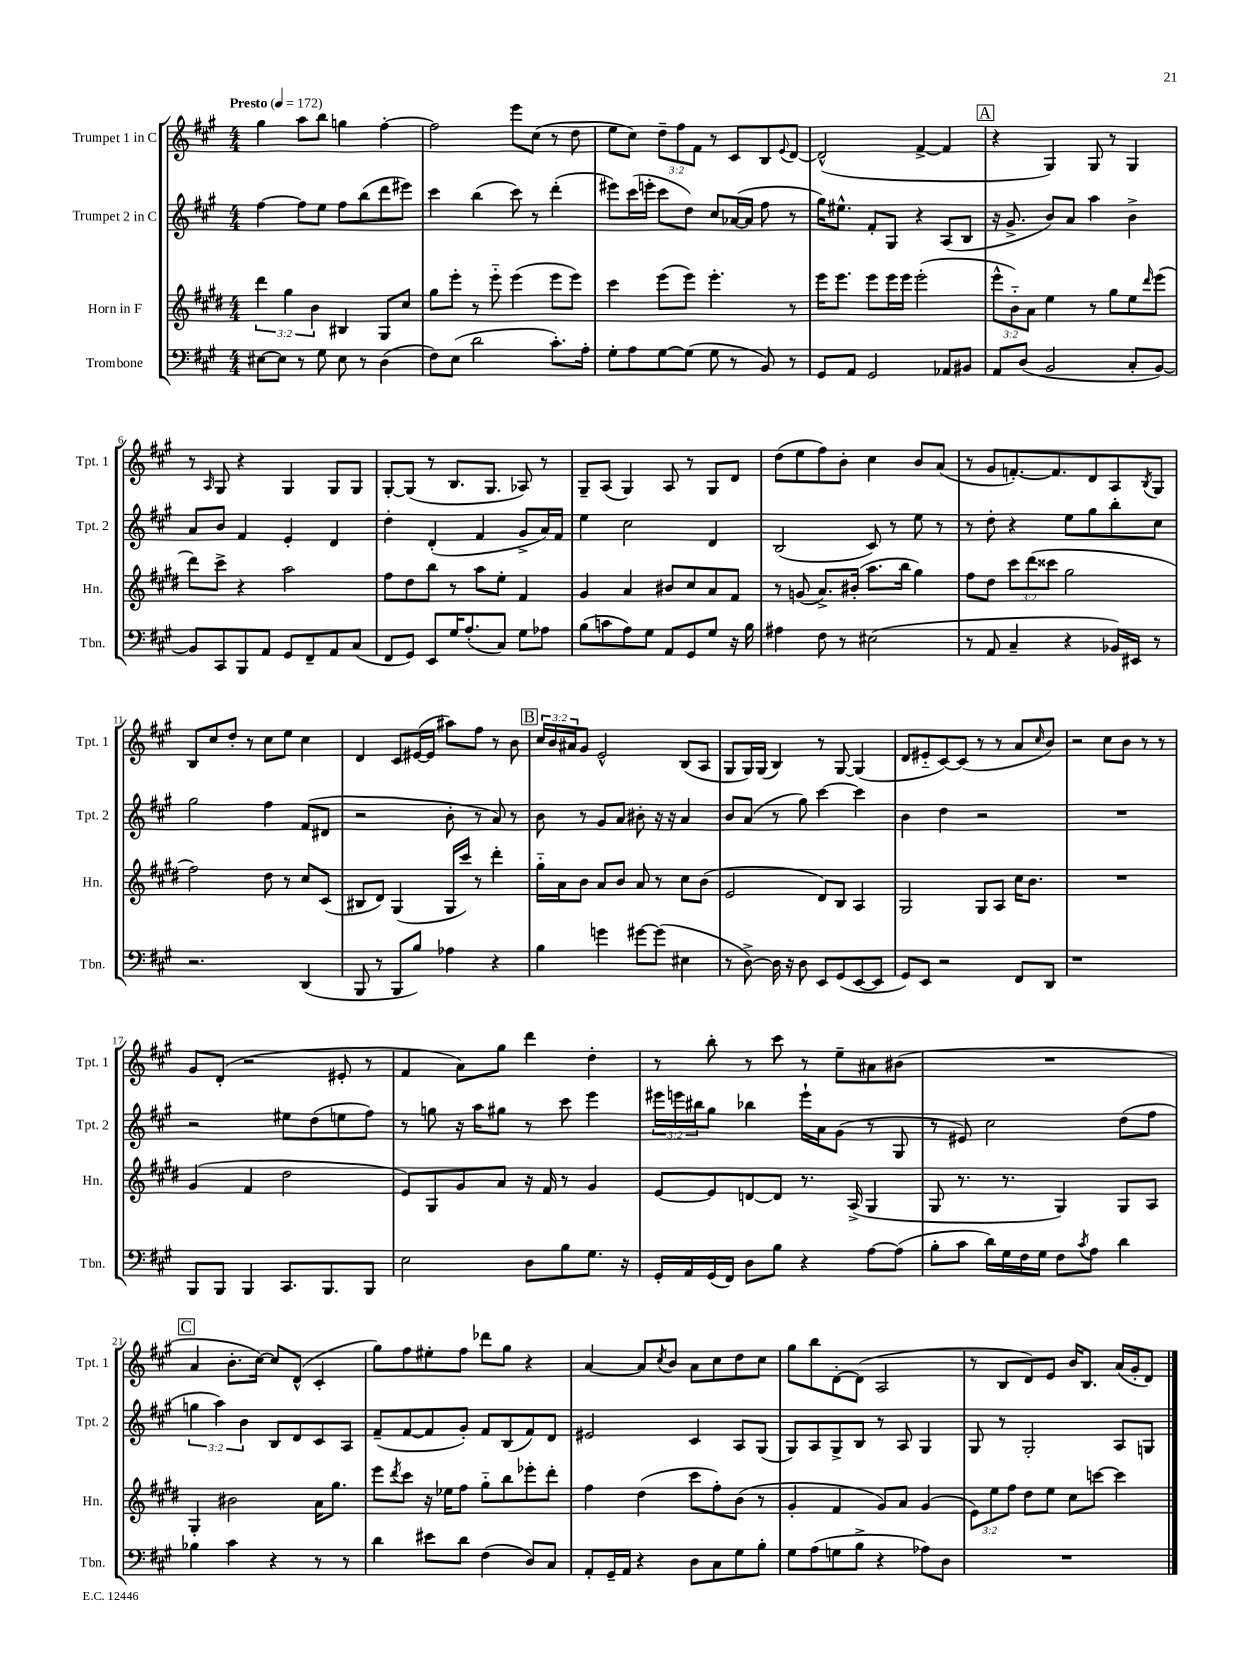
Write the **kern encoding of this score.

**kern	**kern	**kern	**kern
*staff4	*staff3	*staff2	*staff1
*clefF4	*clefG2	*clefG2	*clefG2
*k[f#c#g#]	*k[f#c#g#d#]	*k[f#c#g#]	*k[f#c#g#]
*M4/4	*M4/4	*M4/4	*M4/4
*MM172	*MM172	*MM172	*MM172
[8E#\L	6ddd#\	[4ff#\	4gg#\
8E#\]J	.	.	.
.	6gg#\	.	.
8r	.	8ff#\]L	8aa\L
.	6b\	.	.
8G#\	.	8ee\J	8bb\J
8E#\	4B#/	8ff#\L	4gg\
8r	.	(8bb\	.
(4D\	8G#/L	8ddd\	[4ff#'\
.	8cc#/J	8eee#\J)	.
=	=	=	=
8F#\L)	8gg#\L	4ccc#\	2ff#\]
(8E\J	8eee'\J	.	.
2d\	8r	(4bb\	.
.	8eee'~\	.	.
.	(4eee\	8ccc#\)	8eee\L
.	.	8r	(8cc#\J
8.c#'\L)	8eee\L	(4ddd'\	8r
.	8eee\J)	.	8dd\
16A'\Jk	.	.	.
=	=	=	=
8G#'\L	4ccc#\	8eee#\L)	8ee\L
8A\	.	(16ccc#\L	8cc#\J)
.	.	16eee'\JJ	.
[8G#\	(8eee\L	8ccc#\L	12dd~\L
.	.	.	12ff#\
(8G#\]J	8eee\J)	8dd\J)	.
.	.	.	12f#\J
8G#\	4.eee'\	8cc#/L	8r
8r	.	([16a-/L	8c#/L
.	.	16a-/]JJ	.
8BB/)	.	8ff#\	8B/
.	.	.	8qqe/
8r	8r	8r	[8d/J
=	=	=	=
8GG#/L	16eee\LK	16gg#\LK)	(2d^^/]
.	8.eee\J	8.ee#^^\J	.
8AA/J	.	.	.
2GG#/	8eee\L	8f#'/L	.
.	16eee\L	8G#/J	.
.	16eee\JJ	.	.
.	(2eee'\	4r	[4f#^/
8AA-/L	.	(8A/L	4f#/]
8BB#/J	.	8B/J	.
=	=	=	=
8AA/L	12eee^^\L	16r	4r
.	.	8.g#^/	.
.	12b'~\)	.	.
(8D/J	.	.	.
.	12a\J	.	.
2BB/	4ee\	8b/L)	4G#/)
.	.	8a/J	.
.	8r	4aa\	8G#/
.	8gg#\L	.	8r
8C#'/L	8ee\	4b^\	4G#/
.	16qqddd#/	.	.
[8BB/J)	(8eee\J	.	.
=	=	=	=
8BB/]L	8ddd#\L)	8a/L	8r
.	.	.	16qqA/
8CC#/	8ccc#^\J	8b/J	8G#/
8BBB/	4r	4f#/	4r
8AA/J	.	.	.
8GG#/L	2aa\	4e'/	4G#/
8FF#~/	.	.	.
8AA/	.	4d/	8G#/L
(8C#/J	.	.	8G#/J
=	=	=	=
8FF#/L	8ff#\L	4dd'\	[8G#'/L
8GG#/J)	8dd#\	.	(8G#/]J
8EE/L	8bb\J	(4d'/	8r
16G#/K	8r	.	8.B/L
(8.A'/	.	.	.
.	8aa\L	4f#/	.
.	.	.	8.G#/J
8C#/J)	8ee'\J	.	.
8G#\L	4f#/	8g#^/L	8A-/)
8A-\J	.	16a/L)	8r
.	.	16f#/JJ	.
=	=	=	=
(8B\L	4g#/	4ee\	8G#~/L
8c\	.	.	(8A/J
8A\)	4a/	2cc#\	4G#/)
8G#\J	.	.	.
8AA/L	8b#/L	.	8A/
8GG#/	8cc#/	.	8r
8G#/J	8a/	4d/	8G#/L
16r	8f#/J	.	8d/J
16B\	.	.	.
=	=	=	=
4A#\	8r	(2B/	(8dd\L
.	(8g/	.	8ee\
8F#\	8.a^/L)	.	8ff#\)
8r	.	.	8b'\J
.	(16b#'/Jk	.	.
(2E#\	8.aa\L	8c#/)	4cc#\
.	.	8r	.
.	16bb\Jk	.	.
.	4gg#\)	8ee\	8b/L
.	.	8r	(8a/J
=	=	=	=
8r	8ff#\L	8r	8r
8AA/	8dd#\J	8dd'\	8g#/L
4C#~/	12ccc#\L	4r	[8.f'/)
.	(12ddd#\	.	.
.	12ccc##\J	.	.
.	.	.	8.f/]
4r	2gg#\	8ee\L	.
.	.	8gg#\	8d/
16BB-/LL)	.	8bb'\	8A/
16EE#/JJ	.	.	.
.	.	.	8qB/
8r	.	8cc#\J	8G#/J
=	=	=	=
2.r	2ff#\)	2gg#\	8B/L
.	.	.	8cc#/
.	.	.	8dd'/J
.	.	.	8r
.	8dd#\	4ff#\	8cc#\L
.	8r	.	8ee\J
(4DD/	8cc#/L	(8f#/L	4cc#\
.	(8c#/J	8d#/J	.
=	=	=	=
8BBB/	8B#/L	2r	4d/
8r	8d#/J)	.	.
8BBB/L	(4G#/	.	8c#/L
8B/J)	.	.	([16e#/L
.	.	.	16e#/]JJ
4A-\	16G#/LL	8b'\	8aa#\L)
.	16ccc#/JJ)	.	.
.	8r	8r	8ff#\J
4r	4ddd#'\	8a/)	8r
.	.	8r	8b\
=	=	=	=
4B\	16gg#'~\LL	8b\	24cc#/LL
.	.	.	24b/
.	16a\J	.	.
.	.	.	24a#/J
.	8b\J	8r	8g#/J
4g\	8a/L	8g#/L	2e^^/
.	8b/J	8a/J	.
[8g#\L	8a/	8b#'\	.
(8g#\]J	8r	16r	.
.	.	16r	.
4E#\	8cc#\L	4a/	(8B/L
.	(8b\J	.	8A/J
=	=	=	=
8r	2e/	8b/L	8G#/L
[8D^\)	.	(8a/J	16G#/L)
.	.	.	(16G#/JJ
16D\]	.	8r	4B/)
16r	.	.	.
8D\	.	8gg#\)	.
8EE/L	8d#/L)	[4ccc#\	8r
(8GG#/	8B/J	.	[8G#/
[8EE/	4A/	4ccc#\]	(4G#/]
8EE/]J	.	.	.
=	=	=	=
8GG#/L)	2G#/	4b\	8d/L
8EE/J	.	.	8e#'~/
2r	.	4dd\	[8c#/)
.	.	.	(8c#/]J
.	8G#/L	2r	8r
.	8A/J	.	8r
8FF#/L	16cc#\LK	.	8a/L
.	8.b\J	.	.
.	.	.	16qqcc#/
8DD/J	.	.	8b/J)
=	=	=	=
1r	1r	1r	2r
.	.	.	8cc#\L
.	.	.	8b\J
.	.	.	8r
.	.	.	8r
=	=	=	=
8BBB/L	(4g#/	2r	8g#/L
8BBB/J	.	.	(8d'/J
4BBB/	4f#/	.	2r
8.CC#/L	2dd#\	8ee#\L	.
.	.	(8dd\	.
8.BBB/	.	.	.
.	.	8ee\	8e#'/
8BBB/J	.	8ff#\J)	8r
=	=	=	=
2E\	8e/L)	8r	4f#/
.	8G#/	8gg\	.
.	8g#/	16r	8a\L)
.	.	16aa\LK	.
.	8a/J	8gg#\J	8gg#\J
8D\L	16r	8r	4ddd\
.	16f#/	.	.
8B\	8r	8ccc#\	.
8.G#\J	4g#/	4eee\	4dd'\
16r	.	.	.
=	=	=	=
16GG#'/LL	[8e/L	24eee#\LL	8r
.	.	24eee\	.
16AA/	.	.	.
.	.	24bb#\J	.
(16GG#/	8e/]	8gg#\J	8bb'\
16FF#/JJ)	.	.	.
8D\L	[8d/	4bb-\	8r
8B\J	8d/]J	.	8ccc#\
4r	8.r	16eee`\LL	8r
.	.	16a\J	.
.	.	(8g#\J	8ee~\L
.	(16A^/	.	.
[8A\L	4G#/	8r	8a#\
(8A\]J	.	8G#/	(8b#\J
=	=	=	=
8B'\L	8G#/	8r	1r
8c#\J	8.r	8e#/)	.
16d\LL)	.	2cc#\	.
16G#\	8.r	.	.
16F#\	.	.	.
16G#\JJ	.	.	.
8F#\L	4G#/)	.	.
8qc#/	.	.	.
8A\J	.	.	.
4d\	8G#/L	(8dd\L	.
.	8A/J	8ff#\J	.
=	=	=	=
4B-\	4G#'/	6gg\	4a/
.	.	6aa\)	.
4c#\	2b#\	.	8.b'\L
.	.	6b\	.
.	.	.	[16cc#\Jk)
4r	.	8B/L	8cc#/]L
.	.	8d/	(8d^^/J
8r	16a\LK	8c#/	4c#'/
.	8.gg#\J	.	.
8r	.	8A/J	.
=	=	=	=
4d\	8eee\L	(8f#~/L	8gg#\L)
.	8qddd#/	.	.
.	8ccc#\J	[8f#/	8ff#\
8e#\L	16r	8f#/]	8ee#'\
.	16ee-\LK	.	.
8d\J	8ff#\J	8g#'/J)	8ff#\J
(4F#\	8gg#'~\L	8f#/L	8ddd-\L
.	8bb\	(8B/	8gg#\J
8D/L)	8eee-'\	8f#/)	4r
8C#/J	8ddd#'\J	8d/J	.
=	=	=	=
8AA'/L	4ff#\	2e#/	[4a/
16GG#~/L	.	.	.
16AA/JJ	.	.	.
4r	(4dd#\	.	8a/]L
.	.	.	8qcc#/
.	.	.	8b/J
8D\L	8ccc#\L	4c#/	8a\L
8C#\	8ff#'\)	.	8cc#\
8G#\	(8b\J	8A/L	8dd\
8B'\J	8r	(8G#/J	8cc#\J
=	=	=	=
8G#\L	4g#'/	8G#/L)	8gg#\L
(8A\	.	8A/	8bb\
8G\	4f#/	8G#^/	[8d'\
8B^\J	.	8B/J	(8d\]J
4r	8g#/L)	8r	2A/
.	8a/J	8A/	.
8A-\L)	(4g#/	4G#/	.
8D\J	.	.	.
=	=	=	=
1r	12e\L)	8G#/	8r
.	12ee\	.	.
.	.	8r	8B/L
.	12ff#\J	.	.
.	8dd#\L	2G#'/	8d/)
.	8ee\J	.	8e/J
.	8cc#\L	.	16b/LK
.	.	.	8.B/J
.	[8ccc\J	.	.
.	4ccc\]	8A/L	(16a/LL
.	.	.	16g#'/J
.	.	8G/J	8d/J)
==	==	==	==
*-	*-	*-	*-
